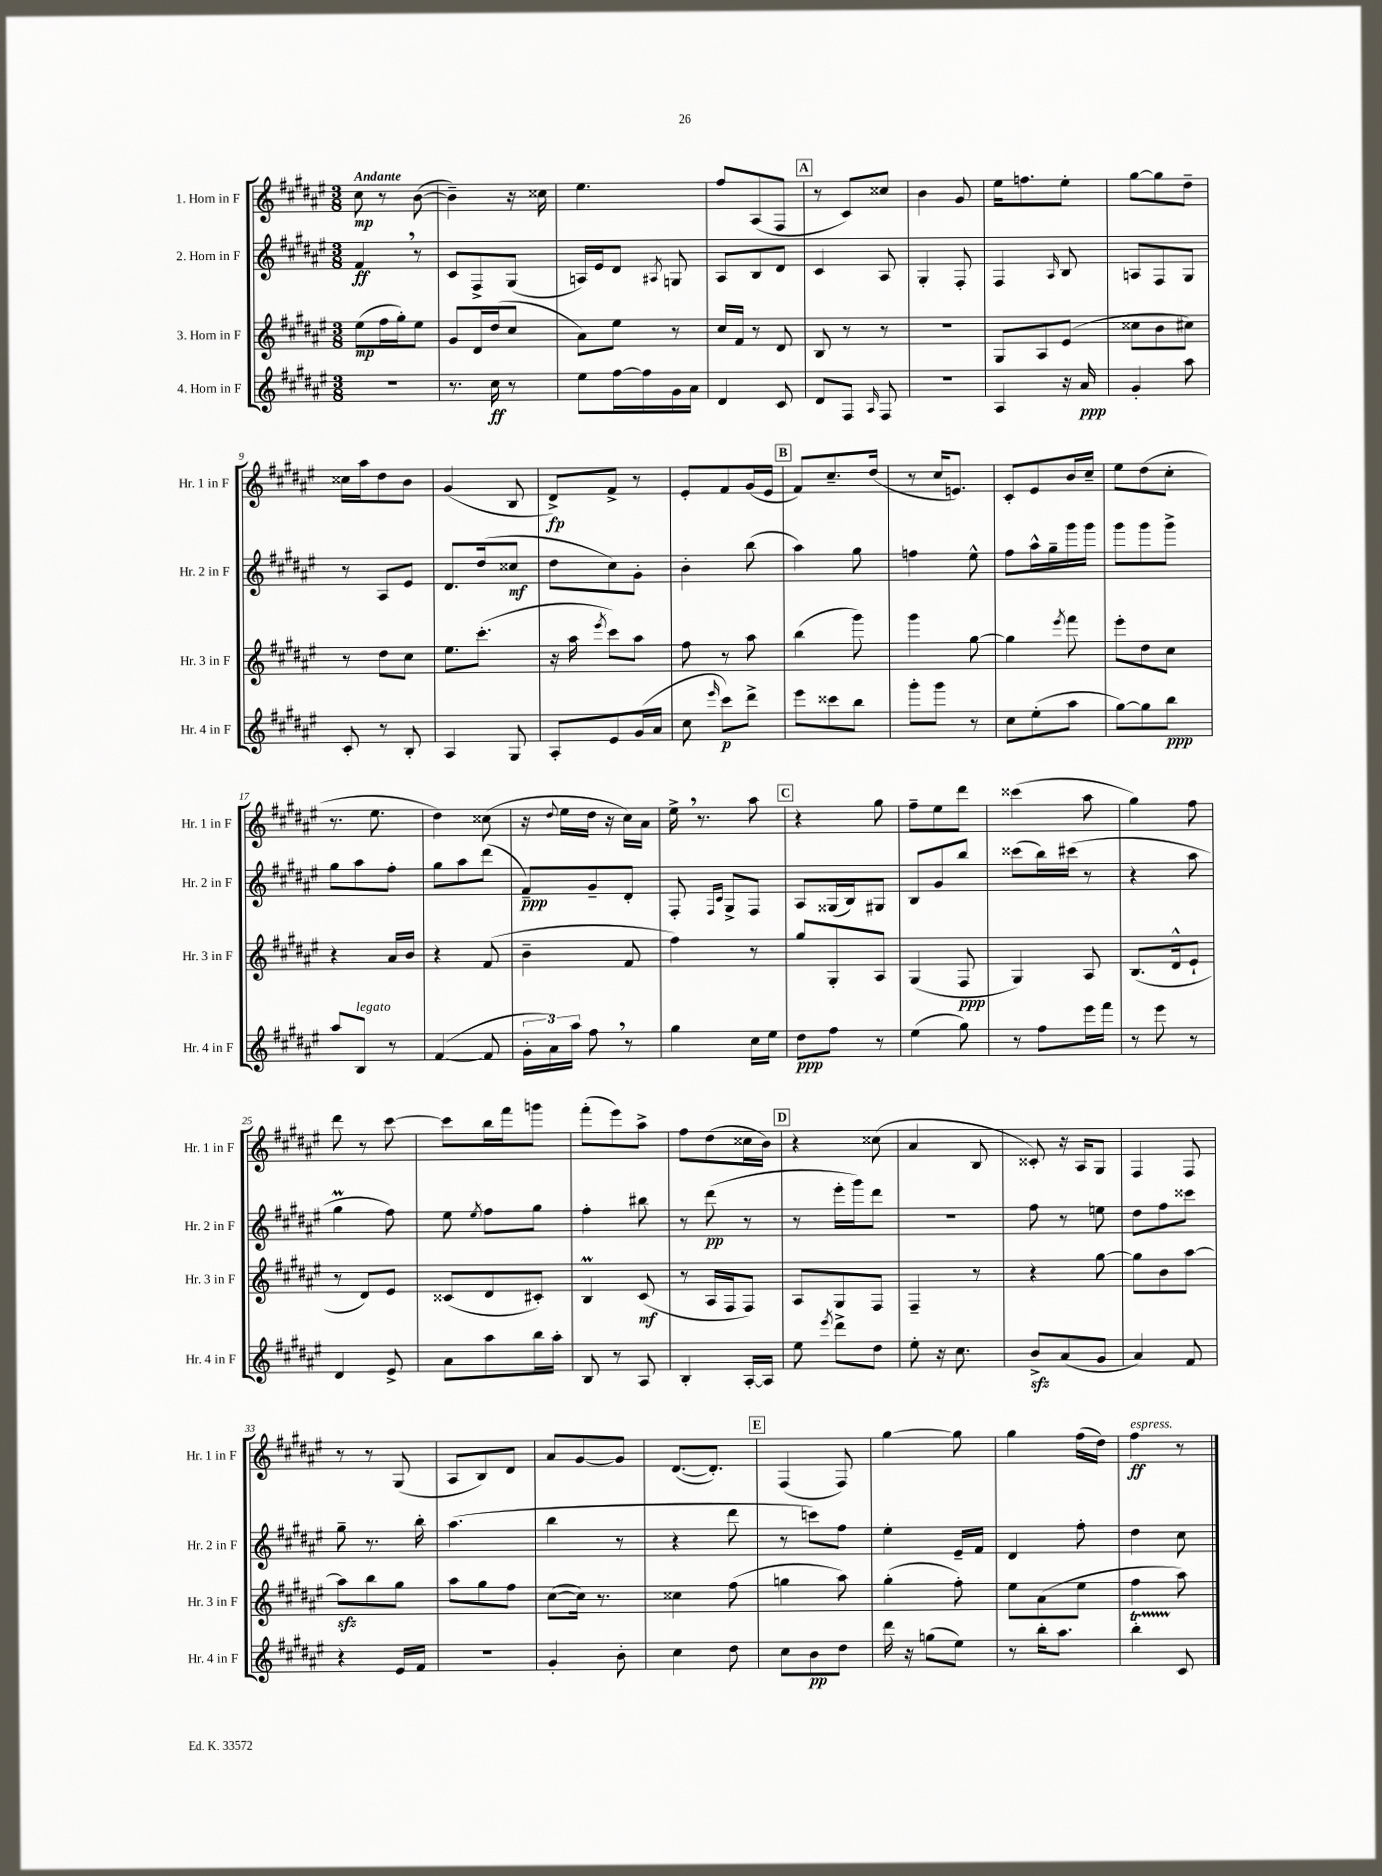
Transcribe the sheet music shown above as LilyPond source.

<<
\new StaffGroup <<
\new Staff = "s0" \with { instrumentName = "1. Horn in F" shortInstrumentName = "Hr. 1 in F" } {
    \clef treble \key fis \major \numericTimeSignature \time 3/8 \tempo "Andante"
    \autoBeamOff cis''8\mp r8 b'8~( |
    b'4--) r16 cisis''16 |
    eis''4. |
    fis''8[ ais8( fis8] |
    \mark \markup { \box "A" } r8 cis'8[) cisis''8] |
    b'4 gis'8 |
    eis''16[ f''8. eis''8]-. |
    gis''8[~ gis''8 dis''8]-- |
    cisis''16[ ais''16 dis''8 b'8] |
    gis'4( b8 |
    dis'8[->\fp) fis'8]-> r8 |
    eis'8[-. fis'8 gis'16( eis'16] |
    \mark \markup { \box "B" } fis'8[) cis''8.-- dis''16]( |
    r8 cis''16[ e'8.]) |
    cis'8[-. eis'8 b'16 cis''16]-- |
    eis''8[ dis''8( cis''8]-. |
    r8. eis''8. |
    dis''4) cisis''8( |
    r16 \appoggiatura { dis''8 } eis''16[ dis''16] r16 cis''16[) ais'16] |
    eis''16-> \breathe r8. ais''8 |
    \mark \markup { \box "C" } r4 gis''8 |
    fis''8[-- eis''8 dis'''8] |
    cisis'''4( ais''8 |
    gis''4) fis''8 |
    dis'''8 r8 cis'''8~ |
    cis'''8[ b''16 fis'''16 g'''8] |
    fis'''8[-.( eis'''8) ais''8]-> |
    fis''8[ dis''8( cisis''16 b'16]) |
    \mark \markup { \box "D" } r4 cisis''8( |
    ais'4 b8 |
    cisis'8-.) r16 ais16[ gis8] |
    fis4 fis8 |
    r8 r8 gis8( |
    ais8[ b8) dis'8] |
    ais'8[ gis'8~ gis'8] |
    dis'8.[~( dis'8.]-.) |
    \mark \markup { \box "E" } fis4( fis8) |
    gis''4~ gis''8 |
    gis''4 fis''16[( dis''16]) |
    fis''4\ff^\markup { \italic "espress." } r8 \bar "|." |
}
\new Staff = "s1" \with { instrumentName = "2. Horn in F" shortInstrumentName = "Hr. 2 in F" } {
    \clef treble \key fis \major \numericTimeSignature \time 3/8
    \autoBeamOff fis'4\ff \breathe r8 |
    cis'8[ fis8-> gis8]( |
    a16[) eis'16 dis'8] \acciaccatura { ais8 } g8 |
    ais8[ b8 dis'8] |
    \mark \markup { \box "A" } cis'4 ais8 |
    gis4-. fis8-. |
    fis4 \grace { ais16 } b8 |
    a8[ fis8 gis8] |
    r8 ais8[ eis'8] |
    dis'8.[ dis''16( cisis''8]\mf |
    dis''8[ cis''8) gis'8]-. |
    b'4-. b''8( |
    \mark \markup { \box "B" } ais''4) gis''8 |
    f''4 eis''8-^ |
    fis''8[ ais''16-^ gis''16-- gis'''16 gis'''16] |
    gis'''8[ gis'''8 gis'''8]-> |
    gis''8[ ais''8 fis''8]-. |
    gis''8[ ais''8 dis'''8]( |
    fis'8[--\ppp) gis'8-- dis'8]-. |
    fis8-. \grace { fis16[ cis'16] } gis8[-> fis8] |
    \mark \markup { \box "C" } ais8[ gisis16( b16) gis8] |
    b8[ gis'8 b''8] |
    cisis'''8[( b''16) cis'''16]( r8 |
    r4 ais''8 |
    gis''4\prall fis''8) |
    eis''8 \acciaccatura { eis''8 } fis''8[ gis''8] |
    fis''4-. bis''8 |
    r8 dis'''8\pp( r8 |
    \mark \markup { \box "D" } r8 eis'''16[-. gis'''16) dis'''8] |
    R4. |
    fis''8 r8 e''8 |
    dis''8[ fis''8 cisis'''8] |
    gis''8-- r8. b''16-. |
    ais''4.( |
    b''4 r8 |
    r4 dis'''8 |
    \mark \markup { \box "E" } r8 c'''8[) fis''8] |
    eis''4-. eis'16[-- fis'16] |
    dis'4 fis''8-. |
    dis''4 cis''8 \bar "|." |
}
\new Staff = "s2" \with { instrumentName = "3. Horn in F" shortInstrumentName = "Hr. 3 in F" } {
    \clef treble \key fis \major \numericTimeSignature \time 3/8
    \autoBeamOff eis''8[\mp( fis''16 gis''16-.) eis''8] |
    gis'8[ dis'16 dis''16( cis''8] |
    ais'8[) eis''8] r8 |
    cis''16[ fis'16] r8 dis'8 |
    \mark \markup { \box "A" } b8 r8 r8 |
    r4. |
    gis8[ ais8 eis'8]( |
    cisis''8[ b'8 cis''8]) |
    r8 dis''8[ cis''8] |
    eis''8.[ cis'''8.]-.( |
    r16 ais''16 \acciaccatura { eis'''8 } cis'''8[) ais''8] |
    fis''8 r8 ais''8 |
    \mark \markup { \box "B" } b''4( gis'''8) |
    gis'''4 gis''8~ |
    gis''4 \acciaccatura { eis'''8 } fis'''8 |
    eis'''8[-. dis''8 cis''8] |
    r4 ais'16[ b'16] |
    r4 fis'8( |
    b'4-- fis'8 |
    fis''4) r8 |
    \mark \markup { \box "C" } gis''8[ gis8-. ais8] |
    gis4( fis8\ppp |
    gis4) ais8 |
    b8.[( dis'16-^ eis'8]-! |
    r8 dis'8[) eis'8] |
    cisis'8[( dis'8 cis'8]-.) |
    b4\prall cis'8\mf( |
    r8 ais16[ fis16 fis8]) |
    \mark \markup { \box "D" } ais8[ gis8 fis8] |
    fis4-- r8 |
    r4 gis''8~ |
    gis''8[ b'8 ais''8]~ |
    ais''8[\sfz b''8 gis''8] |
    ais''8[ gis''8 fis''8] |
    cis''8[~( cis''16]) r8. |
    cisis''4 fis''8( |
    \mark \markup { \box "E" } g''4 ais''8) |
    gis''4-.( fis''8-.) |
    eis''8[ ais'8( eis''8] |
    fis''4 ais''8) \bar "|." |
}
\new Staff = "s3" \with { instrumentName = "4. Horn in F" shortInstrumentName = "Hr. 4 in F" } {
    \clef treble \key fis \major \numericTimeSignature \time 3/8
    \autoBeamOff R4. |
    r8. cis''16\ff r8 |
    eis''8[ fis''16~ fis''16 gis'16 ais'16] |
    dis'4 cis'8 |
    \mark \markup { \box "A" } dis'8[ fis8] \grace { ais16 } fis8 |
    R4. |
    ais4 r16 ais'16\ppp |
    gis'4-. ais''8 |
    cis'8-. r8 b8-. |
    ais4 gis8 |
    ais8[-. eis'8 gis'16( ais'16] |
    cis''8 \grace { eis'''16 } cis'''8[\p) dis'''8]-> |
    \mark \markup { \box "B" } eis'''8[ cisis'''8 b''8] |
    gis'''8[-. gis'''8] r8 |
    cis''8[ eis''8-.( ais''8] |
    gis''8[~) gis''8 b''8]\ppp |
    ais''8[ b8]^\markup { \italic "legato" } r8 |
    fis'4~( fis'8 |
    \tuplet 3/2 { gis'16[-. ais'16) ais''16] } fis''8 \breathe r8 |
    gis''4 cis''16[ eis''16] |
    \mark \markup { \box "C" } dis''8[\ppp fis''8] r8 |
    eis''4( gis''8) |
    r8 fis''8[ eis'''16 fis'''16] |
    r8 eis'''8 r8 |
    dis'4 eis'8-> |
    ais'8[ ais''8 b''16 ais''16]-. |
    b8 r8 ais8 |
    b4-. ais16[~-. ais16] |
    \mark \markup { \box "D" } eis''8 \acciaccatura { eis'''8 } dis'''8[-> dis''8] |
    eis''8-. r16 cis''8. |
    b'8[->\sfz ais'8( gis'8] |
    ais'4) fis'8 |
    r4 eis'16[ fis'16] |
    R4. |
    gis'4-. b'8-. |
    cis''4 dis''8 |
    \mark \markup { \box "E" } cis''8[ b'8\pp dis''8] |
    dis'''16 r16 g''8[( eis''8]) |
    r8 b''16[-. ais''8.] |
    b''4-.\startTrillSpan cis'8\stopTrillSpan \bar "|." |
}
>>
>>
